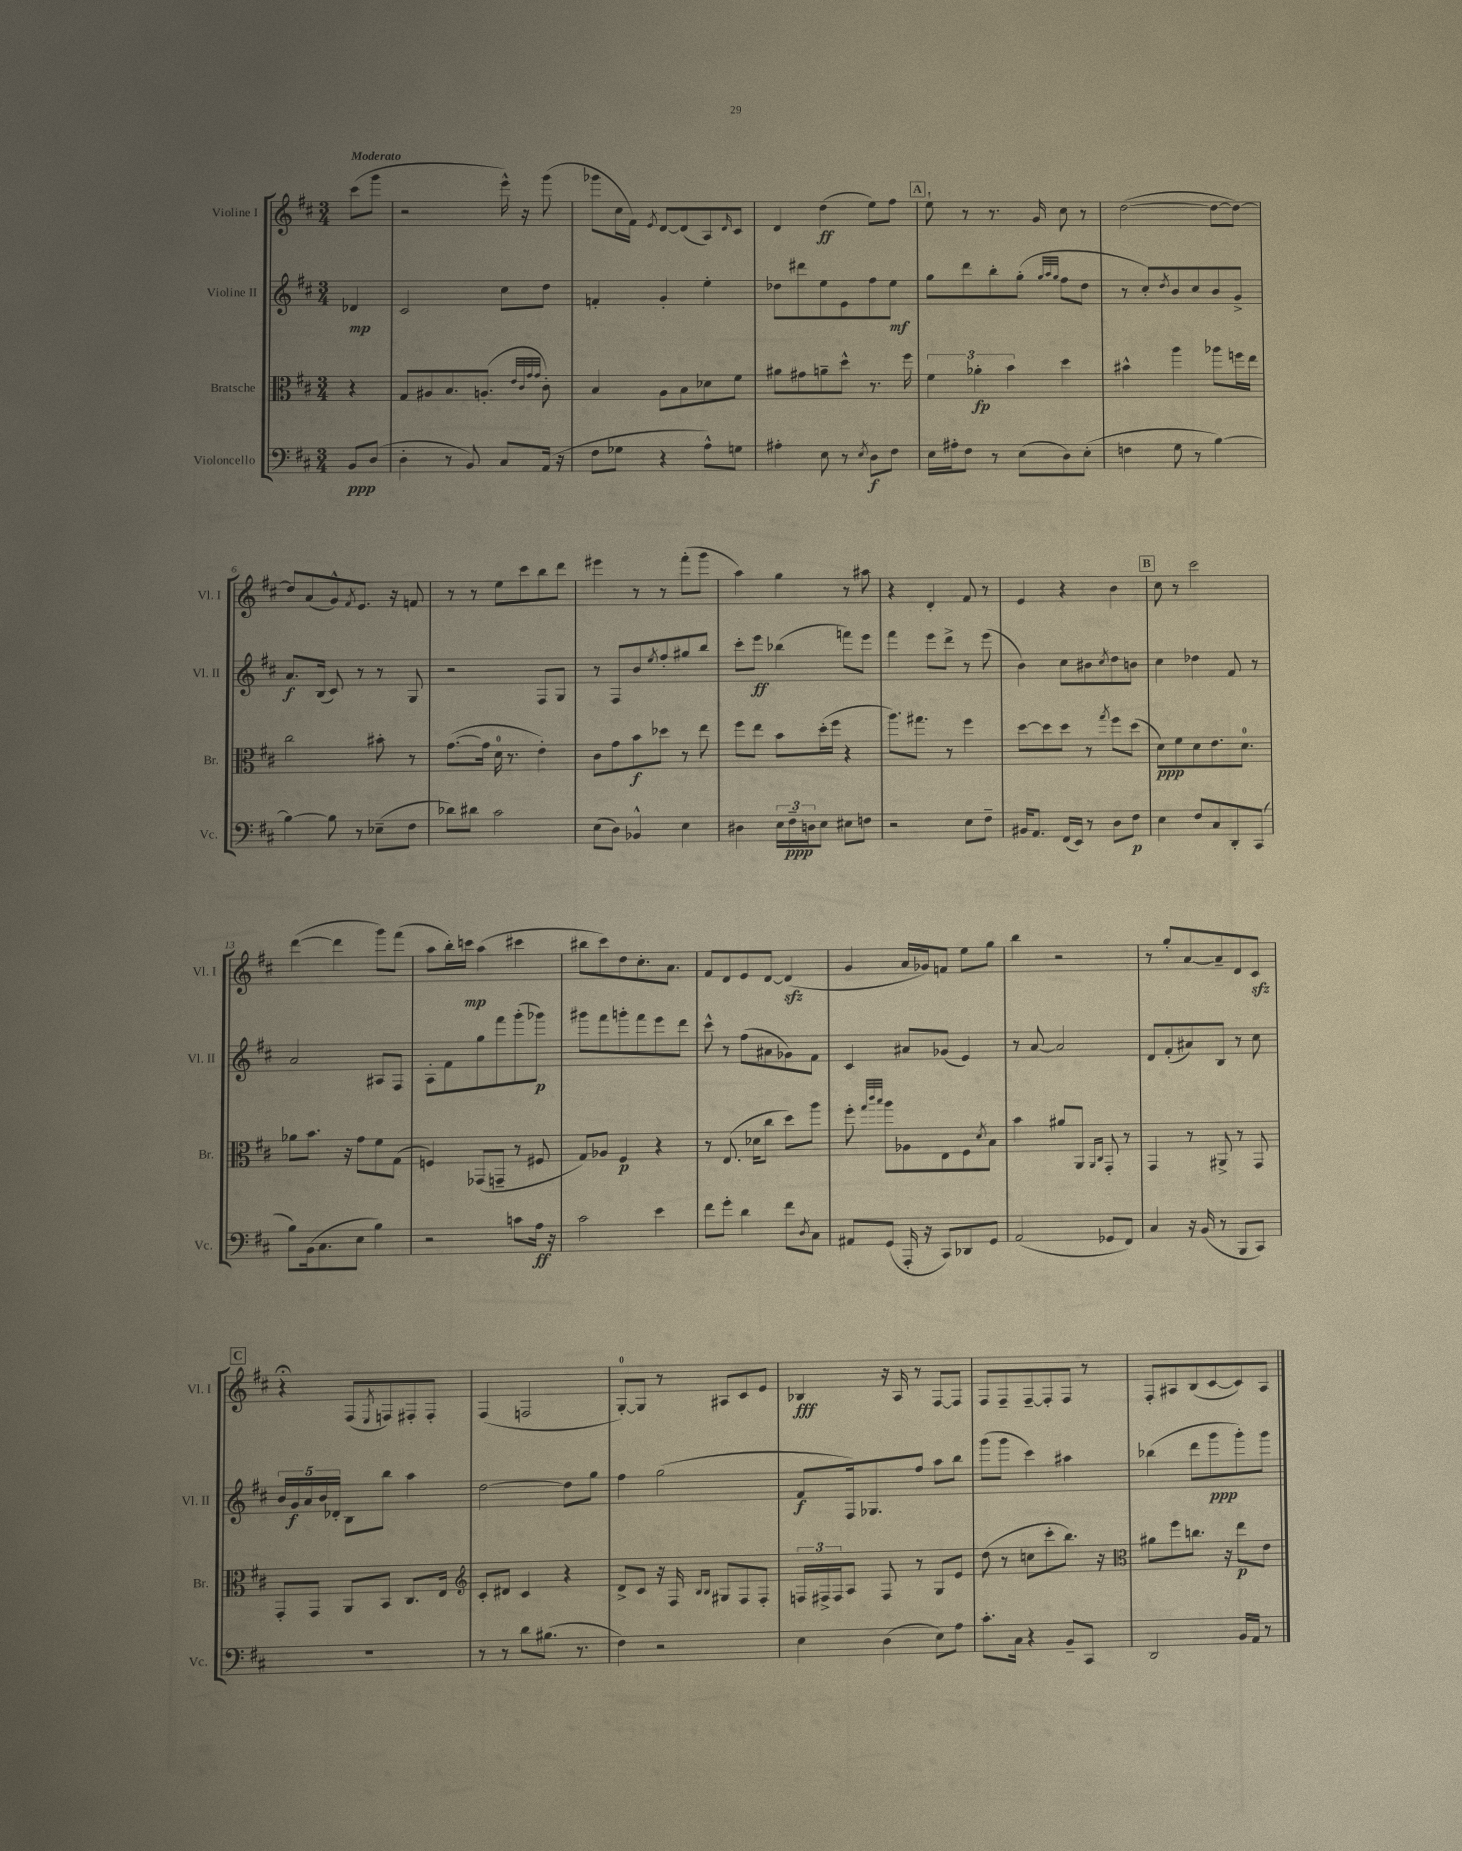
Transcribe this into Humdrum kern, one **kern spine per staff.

**kern	**dynam	**kern	**dynam	**kern	**dynam	**kern	**dynam
*part4	*part4	*part3	*part3	*part2	*part2	*part1	*part1
*staff4	*staff4	*staff3	*staff3	*staff2	*staff2	*staff1	*staff1
*I"Violoncello	*	*I"Bratsche	*	*I"Violine II	*	*I"Violine I	*
*I'Vc.	*	*I'Br.	*	*I'Vl. II	*	*I'Vl. I	*
*clefF4	*	*clefC3	*	*clefG2	*	*clefG2	*
*k[f#c#]	*	*k[f#c#]	*	*k[f#c#]	*	*k[f#c#]	*
*M3/4	*	*M3/4	*	*M3/4	*	*M3/4	*
=	=	=	=	=	=	=	=
!	!	!	!	!	!	!LO:TX:a:B:t=Moderato	!
8BB/L	ppp	4r	.	4d-X/	mp	(8ccc#\L	.
(8D/J	.	.	.	.	.	8ggg\J	.
=1	=1	=1	=1	=1	=1	=1	=1
4D'\	.	8G/L	.	2c#/	.	2r	.
.	.	8A#X/	.	.	.	.	.
8r	.	8.B/	.	.	.	.	.
8BB/)	.	.	.	.	.	.	.
.	.	(8.An'/J	.	.	.	.	.
8C#/L	.	.	.	8cc#\L	.	16eee^^\)	.
.	.	.	.	.	.	16r	.
.	.	32qqe/LLL	.	.	.	.	.
.	.	32qqc#/	.	.	.	.	.
.	.	32qqg/	.	.	.	.	.
.	.	32qqg/JJJ	.	.	.	.	.
(16AA/Jk	.	8c#'\)	.	8dd\J	.	(8ggg\	.
16r	.	.	.	.	.	.	.
=2	=2	=2	=2	=2	=2	=2	=2
8F#\L	.	4B/	.	4fn'/	.	8ggg-X\L	.
8G-X\J	.	.	.	.	.	16cc#\L	.
.	.	.	.	.	.	16f#\JJ)	.
.	.	.	.	.	.	8qe/	.
4r	.	8A\L	.	4g'/	.	[8d/L	.
.	.	8B\	.	.	.	(8d/]	.
8A^^\L)	.	8d-X\	.	4ee'\	.	8A/)	.
.	.	.	.	.	.	16qqd/	.
8Gn\J	.	8f#\J	.	.	.	8c#/J	.
=3	=3	=3	=3	=3	=3	=3	=3
4A#X'\	.	8a#X\L	.	8dd-X\L	.	4d/	.
.	.	8g#X\	.	8ddd#X\	.	.	.
8E\	.	8an~\	.	8ee\	.	(4dd\	ff
8r	.	8dd^^\J	.	8e\	.	.	.
8qE/	.	.	.	.	.	.	.
8D\L	f	8.r	.	8ff#\	.	8ee\L)	.
8F#\J	.	.	.	8ee\J	mf	8ff#\J	.
.	.	16ff#\	.	.	.	.	.
!!LO:REH:place=s1:t=A
=4	=4	=4	=4	=4	=4	=4	=4
16E\LL	.	6f#\	.	8gg\L	.	8ee`\	.
16A#X'\J	.	.	.	.	.	.	.
8F#\J	.	.	.	8ddd\	.	8r	.
.	.	6a-X'\	fp	.	.	.	.
8r	.	.	.	8bb'\	.	8.r	.
.	.	6b\	.	.	.	.	.
(8E\L	.	.	.	(8gg'\J	.	.	.
.	.	.	.	.	.	16g/	.
.	.	.	.	32qqgg/LLL	.	.	.
.	.	.	.	32qqaa/	.	.	.
.	.	.	.	32qqgg/JJJ	.	.	.
8D\)	.	4dd\	.	8ff#\L	.	8cc#\	.
(8E'\J	.	.	.	8dd\J	.	8r	.
=5	=5	=5	=5	=5	=5	=5	=5
4Fn\	.	4b#X^^\	.	8r	.	([2dd\	.
.	.	.	.	8cc#'/L)	.	.	.
.	.	.	.	8qdd/	.	.	.
8G\	.	4aa\	.	8b/	.	.	.
8r	.	.	.	8cc#/	.	.	.
[4B\)	.	8aa-X\L	.	8b/	.	8dd\L_	.
.	.	16ffn\L	.	8g^/J	.	8dd\J_)	.
.	.	16ee\JJ	.	.	.	.	.
!!LO:LB:g=z
=6	=6	=6	=6	=6	=6	=6	=6
4B\_	.	2cc#\	.	8.a/L	f	8dd/L]	.
.	.	.	.	.	.	(8a/	.
.	.	.	.	(16B/Jk	.	.	.
8B\]	.	.	.	8c#/)	.	8g^^/)	.
.	.	.	.	.	.	8qf#/	.
8r	.	.	.	8r	.	8.e/J	.
(8E-X~\L	.	8b#X'\	.	8r	.	.	.
.	.	.	.	.	.	16r	.
8F#\J	.	8r	.	8G/	.	8fn/	.
=7	=7	=7	=7	=7	=7	=7	=7
8d-X\L)	.	([8.g\L	.	2r	.	8r	.
8d#X\J	.	.	.	.	.	8r	.
.	.	16g\Jk]	.	.	.	.	.
2c#\	.	16d\	.	.	.	8ee\L	.
.	.	8.r	.	.	.	.	.
.	.	.	.	.	.	8ccc#\	.
.	.	4e'\)	.	8F#/L	.	8bb\	.
.	.	.	.	8G/J	.	8ddd\J	.
=8	=8	=8	=8	=8	=8	=8	=8
(8E\L	.	8c#\L	.	8r	.	4eee#X\	.
8D\J)	.	8g\	.	8F#/L	.	.	.
4BB-X^^/	.	8b\	f	8b/	.	8r	.
.	.	.	.	8qee/	.	.	.
.	.	8dd-X\J	.	8ff#'/	.	8r	.
4E\	.	8r	.	8gg#X/	.	(8fff#'\L	.
.	.	8ee\	.	8bb/J	.	8ggg\J	.
=9	=9	=9	=9	=9	=9	=9	=9
4D#X\	.	8ff#\L	.	8ccc#'\L	.	4aa\)	.
.	.	8ee\J	.	8eee\J	ff	.	.
24E\LL	.	8b\L	.	(4bb-X\	.	4gg\	.
24F#~\	ppp	.	.	.	.	.	.
24Dn\J	.	.	.	.	.	.	.
8E\J	.	(16dd'\L	.	.	.	.	.
.	.	16ff#\JJ	.	.	.	.	.
8E#X\L	.	4r	.	8fffn\L)	.	8r	.
8Fn\J	.	.	.	8eee\J	.	8aa#X\	.
=10	=10	=10	=10	=10	=10	=10	=10
2r	.	8.aa\L)	.	4fff#\	.	4r	.
.	.	8.gg#X\J	.	.	.	.	.
.	.	.	.	8eee\L	.	4d'/	.
.	.	8r	.	8ddd^\J	.	.	.
8E\L	.	4ff#\	.	8r	.	8f#/	.
8F#~\J	.	.	.	(8eee\	.	8r	.
=11	=11	=11	=11	=11	=11	=11	=11
16BB#X/KL	.	[8dd\L	.	4b\)	.	4e/	.
8.AA/J	.	.	.	.	.	.	.
.	.	8dd\]	.	.	.	.	.
(16FF#/LL	.	8dd\J	.	8cc#\L	.	4r	.
16EE/JJ)	.	.	.	.	.	.	.
8r	.	8r	.	8b#X\	.	.	.
.	.	8qgg/	.	8qcc#/	.	.	.
8D\L	.	8ff#\L	.	8dd\	.	4b\	.
8F#\J	p	(8dd\J	.	8bn\J	.	.	.
!!LO:REH:place=s1:t=B
=12	=12	=12	=12	=12	=12	=12	=12
4E\	.	8d\L)	ppp	4cc#\	.	8cc#\	.
.	.	8f#\	.	.	.	8r	.
8F#/L	.	8d\	.	4dd-X\	.	2ccc#\	.
8C#/	.	8.e\	.	.	.	.	.
8DD'/	.	.	.	8f#/	.	.	.
.	.	8.d\J	.	.	.	.	.
(8CC#/J	.	.	.	8r	.	.	.
!!LO:LB:g=z
=13	=13	=13	=13	=13	=13	=13	=13
8B\L)	.	8a-X\L	.	2a/	.	([4ddd\	.
(16BB\k	.	8.b\J	.	.	.	.	.
8.C#\	.	.	.	.	.	.	.
.	.	.	.	.	.	4ddd\]	.
.	.	16r	.	.	.	.	.
8E\J	.	8g\L	.	.	.	.	.
4B\)	.	8f#\	.	8A#X/L	.	8ggg\L)	.
.	.	(8G\J	.	8F#/J	.	(8fff#\J	.
=14	=14	=14	=14	=14	=14	=14	=14
2r	.	4Fn/)	.	8A'\L	.	8aa\L	.
.	.	.	.	8f#\	.	16bb'\L)	.
.	.	.	.	.	.	16cccn\JJ	mp
.	.	(8GG-X/L	.	8gg\	.	(4aa\	.
.	.	8GGn~/J	.	8fff#\	.	.	.
8cn\L	.	8r	.	(8ggg'\	.	4ccc#X\	.
16A\Jk	ff	8F#X/	.	8ggg-X\J)	p	.	.
16r	.	.	.	.	.	.	.
=15	=15	=15	=15	=15	=15	=15	=15
2c#\	.	8G/L)	.	8ggg#X\L	.	8bb#X\L	.
.	.	8A-X/J	.	8fff#\	.	8ccc#\)	.
.	.	4F#/	p	8gggn'\	.	8dd\	.
.	.	.	.	8fff#\	.	8.cc#'\	.
4e\	.	4r	.	8eee\	.	.	.
.	.	.	.	.	.	8.a\J	.
.	.	.	.	8ddd\J	.	.	.
=16	=16	=16	=16	=16	=16	=16	=16
8f#\L	.	8r	.	8ccc#^^\	.	8f#/L	.
8g'\J	.	(8.E/	.	8r	.	8d/	.
4d\	.	.	.	(8ff#\L	.	8e/	.
.	.	16d-X\KL	.	.	.	.	.
.	.	8cc#\J	.	8a#X\	.	[8d/J	.
8f#\L	.	8dd\L)	.	8g-X\)	.	(4dzz/]	.
8qD/	.	.	.	.	.	.	.
8C#\J	.	8aa\J	.	8f#\J	.	.	.
=17	=17	=17	=17	=17	=17	=17	=17
8AA#X/L	.	8ff#'\	.	4c#/	.	4g/	.
.	.	32qqgg/LLL	.	.	.	.	.
.	.	32qqccc#/	.	.	.	.	.
.	.	32qqbb/JJJ	.	.	.	.	.
(8GG/J	.	8aa\L	.	.	.	.	.
16AAA'/	.	8A-X\	.	8a#X/L	.	16a/LL	.
16r	.	.	.	.	.	16g-X/J)	.
8CC#/L)	.	8E\	.	(8g-X/J	.	8fn/J	.
8DD-X/	.	8F#\	.	4e/)	.	8ee\L	.
.	.	8qd/	.	.	.	.	.
8GG/J	.	8B\J	.	.	.	8gg\J	.
=18	=18	=18	=18	=18	=18	=18	=18
(2AA/	.	4b\	.	8r	.	4bb\	.
.	.	.	.	[8a/	.	.	.
.	.	8a#X/L	.	2a/]	.	2r	.
.	.	8AA/J	.	.	.	.	.
.	.	16qqAA/LL	.	.	.	.	.
.	.	16qqC#/JJ	.	.	.	.	.
8GG-X/L	.	8GG'/	.	.	.	.	.
8FF#/J)	.	8r	.	.	.	.	.
=19	=19	=19	=19	=19	=19	=19	=19
4C#/	.	4GG/	.	8d/L	.	8r	.
.	.	.	.	(8f#'/	.	8gg'/L	.
16r	.	8r	.	8a#X/)	.	[8a/	.
(16BB/	.	.	.	.	.	.	.
8r	.	8AA#X^/	.	8B/J	.	8a~/]	.
8BBB/L	.	8r	.	8r	.	8d/	.
8CC#/J)	.	8GG/	.	8cc#\	.	8c#zz/J	.
!!LO:LB:g=z
!!LO:REH:place=s1:t=C
=20	=20	=20	=20	=20	=20	=20	=20
2.r	.	8GG'/L	.	20b/LL	.	4r;<	.
.	.	.	.	20g/	f	.	.
.	.	.	.	20a/	.	.	.
.	.	8GG/J	.	.	.	.	.
.	.	.	.	20b/	.	.	.
.	.	.	.	20d-X'/JJ	.	.	.
.	.	8AA/L	.	8B\L	.	(8F#/L	.
.	.	.	.	.	.	8qE/	.
.	.	8BB/J	.	8bb\J	.	8Fn/)	.
.	.	8.C#/L	.	4aa\	.	8F#X'/	.
.	.	.	.	.	.	8F#'/J	.
.	.	16E/Jk	.	.	.	.	.
=21	=21	=21	=21	=21	=21	=21	=21
*	*	*clefG2	*	*	*	*	*
8r	.	8c#'/L	.	[2dd\	.	(4F#/	.
8r	.	8d#X/J	.	.	.	.	.
8d\L	.	4c#/	.	.	.	2Fn/	.
(8.B#X\J	.	.	.	.	.	.	.
.	.	4r	.	8dd\L]	.	.	.
8.r	.	.	.	.	.	.	.
.	.	.	.	8gg\J	.	.	.
=22	=22	=22	=22	=22	=22	=22	=22
4F#\)	.	8d^/L	.	4ff#\	.	[8G'/L)	.
.	.	8c#/J	.	.	.	8G/J]	.
2r	.	16r	.	(2gg\	.	8r	.
.	.	16F#/	.	.	.	.	.
.	.	16qqB/LL	.	.	.	.	.
.	.	16qqB/JJ	.	.	.	.	.
.	.	8G#X/L	.	.	.	8A#X/L	.
.	.	8F#/	.	.	.	8c#/	.
.	.	8F#'/J	.	.	.	8e/J	.
=23	=23	=23	=23	=23	=23	=23	=23
4E\	.	24Fn/LL	.	8f#/L	f	4B-X/	fff
.	.	24F#X^/	.	.	.	.	.
.	.	24F#/J	.	.	.	.	.
.	.	8A/J	.	16F#/k)	.	.	.
.	.	.	.	8.G-X/	.	.	.
(4D\	.	8F#/	.	.	.	16r	.
.	.	.	.	.	.	16A/	.
.	.	8r	.	8ff#/J	.	8r	.
8E\L)	.	8G/L	.	8aa\L	.	[8F#/L	.
8A\J	.	8e/J	.	8bb\J	.	8F#/J]	.
=24	=24	=24	=24	=24	=24	=24	=24
8.c#'\L	.	(8dd\	.	(8ggg\L	.	8F#/L	.
.	.	8r	.	8ggg\J	.	8F#~/	.
16C#\Jk	.	.	.	.	.	.	.
4r	.	8ccn\L	.	4ccc#\)	.	[8F#~/	.
.	.	8ccc#'\	.	.	.	8F#'/]	.
8BB~/L	.	8.bb\J)	.	4aa#X\	.	8F#/J	.
8CC#/J	.	.	.	.	.	8r	.
.	.	16r	.	.	.	.	.
=25	=25	=25	=25	=25	=25	=25	=25
*	*	*clefC3	*	*	*	*	*
2DD/	.	8a#X\L	.	(4bb-X\	.	8F#'/L	.
.	.	8ff#\	.	.	.	8A#X/	.
.	.	8.ccn\J	.	8ddd\L	.	(8B/	.
.	.	.	.	8ggg\	ppp	[8c#/	.
.	.	16r	.	.	.	.	.
16BB/LL	.	8ee\L	p	8ggg'\)	.	8c#/])	.
16AA/JJ	.	.	.	.	.	.	.
8r	.	8e\J	.	8ggg\J	.	8A#/J	.
==	==	==	==	==	==	==	==
*-	*-	*-	*-	*-	*-	*-	*-
